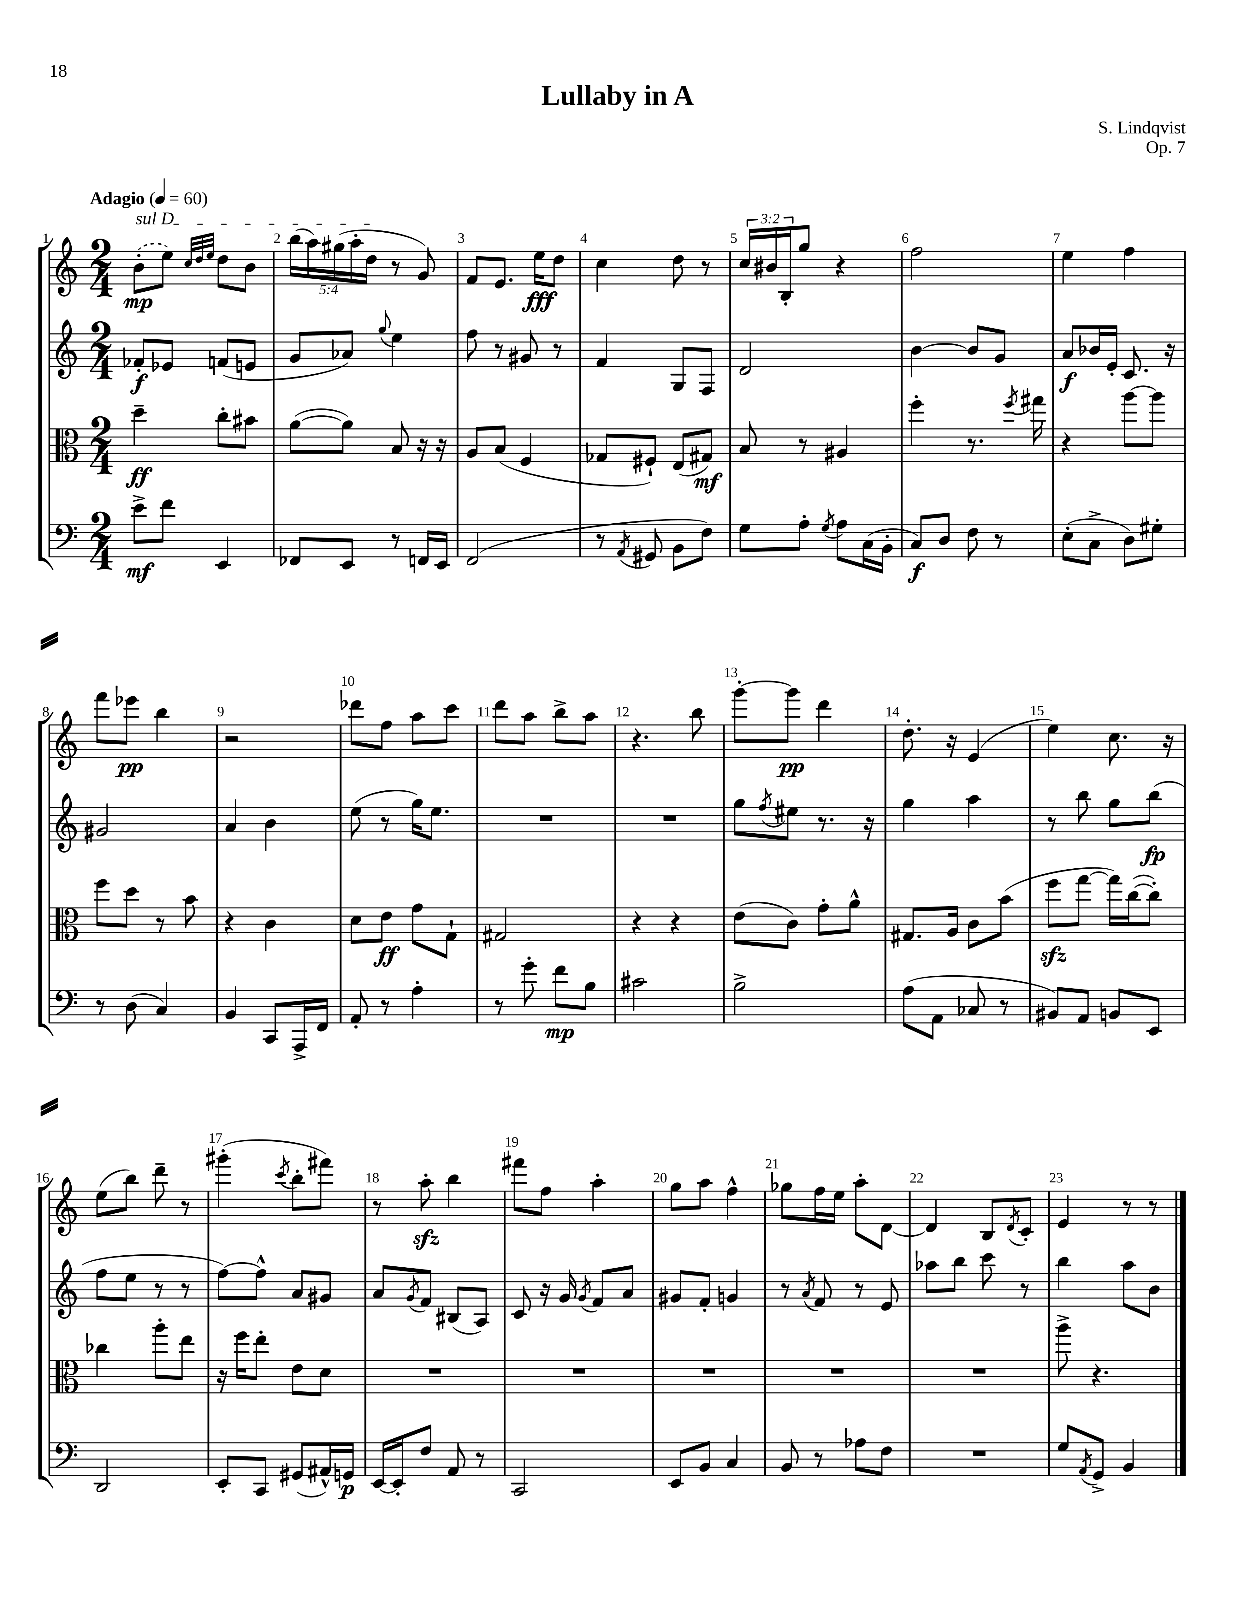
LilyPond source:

\header { title = "Lullaby in A" composer = "S. Lindqvist" opus = "Op. 7" }
<<
\new StaffGroup <<
\new Staff = "s0" {
    \clef treble \key c \major \numericTimeSignature \time 2/4 \override Staff.TupletNumber.text = #tuplet-number::calc-fraction-text \tempo "Adagio" 4 = 60
    \once \override TextSpanner.bound-details.left.text = \markup { \italic "sul D" } \once \slurDashed b'8-.\mp\startTextSpan( e''8) \grace { c''32 d''32 e''32 } d''8 b'8 |
    \tuplet 5/4 { b''16( a''16) gis''16( a''16-. d''16\stopTextSpan } r8 g'8) |
    f'8 e'8. e''16\fff d''8 |
    c''4 d''8 r8 |
    \tuplet 3/2 { c''16 bis'16 b16-. } g''8 r4 |
    f''2 |
    e''4 f''4 |
    f'''8 ees'''8\pp b''4 |
    r2 |
    des'''8 f''8 a''8 c'''8 |
    d'''8 a''8 b''8-> a''8 |
    r4. b''8 |
    g'''8~-. g'''8\pp d'''4 |
    d''8.-. r16 e'4( |
    e''4) c''8. r16 |
    e''8( b''8) d'''8-- r8 |
    gis'''4-.( \acciaccatura { c'''8 } b''8-. fis'''8) |
    r8 a''8-.\sfz b''4 |
    fis'''8 f''8 a''4-. |
    g''8 a''8 f''4-^ |
    ges''8 f''16 e''16 a''8-. d'8~ |
    d'4 b8 \acciaccatura { d'8 } c'8-. |
    e'4 r8 r8 \bar "|." |
}
\new Staff = "s1" {
    \clef treble \key c \major \numericTimeSignature \time 2/4
    fes'8-.\f ees'8 f'8( e'8 |
    g'8 aes'8) \appoggiatura { g''8 } e''4 |
    f''8 r8 gis'8 r8 |
    f'4 g8 f8 |
    d'2 |
    b'4~ b'8 g'8 |
    a'8\f bes'16 e'16-. c'8. r16 |
    gis'2 |
    a'4 b'4 |
    e''8( r8 g''16) e''8. |
    R2 |
    R2 |
    g''8 \acciaccatura { f''8 } eis''8 r8. r16 |
    g''4 a''4 |
    r8 b''8 g''8 b''8\fp( |
    f''8 e''8 r8 r8 |
    f''8~) f''8-^ a'8 gis'8 |
    a'8 \acciaccatura { g'8 } f'8 bis8( a8) |
    c'8 r16 g'16 \acciaccatura { g'8 } f'8 a'8 |
    gis'8 f'8-. g'4 |
    r8 \acciaccatura { a'8 } f'8 r8 e'8 |
    aes''8 b''8 c'''8 r8 |
    b''4 a''8 b'8 \bar "|." |
}
\new Staff = "s2" {
    \clef alto \key c \major \numericTimeSignature \time 2/4
    d''4--\ff c''8-. bis'8 |
    a'8~( a'8) b8 r16 r16 |
    a8 b8( f4 |
    ges8 fis8-!) e8( gis8\mf) |
    b8 r8 ais4 |
    f''4-. r8. \acciaccatura { f''8 } gis''16 |
    r4 a''8~ a''8 |
    f''8 d''8 r8 b'8 |
    r4 c'4 |
    d'8 e'8\ff g'8 g8-! |
    gis2 |
    r4 r4 |
    e'8( c'8) g'8-. a'8-^ |
    gis8. a16 c'8 b'8( |
    f''8\sfz g''8~ g''16) c''16~( c''8-.) |
    ces''4 a''8-. e''8 |
    r16 f''16 e''8-. e'8 d'8 |
    R2 |
    R2 |
    R2 |
    R2 |
    R2 |
    a''8-> r4. \bar "|." |
}
\new Staff = "s3" {
    \clef bass \key c \major \numericTimeSignature \time 2/4
    e'8->\mf f'8 e,4 |
    fes,8 e,8 r8 f,16 e,16 |
    f,2( |
    r8 \acciaccatura { a,8 } gis,8 b,8 f8) |
    g8 a8-. \acciaccatura { g8 } a8 c16( b,16-. |
    c8\f) d8 f8 r8 |
    e8-.( c8-> d8) gis8-. |
    r8 d8( c4) |
    b,4 c,8 a,,16-> f,16 |
    a,8-. r8 a4-. |
    r8 g'8-. f'8\mp b8 |
    cis'2 |
    b2-> |
    a8( a,8 ces8 r8 |
    bis,8) a,8 b,8 e,8 |
    d,2 |
    e,8-. c,8 gis,8( ais,16-^) g,16\p |
    e,16~ e,16-. f8 a,8 r8 |
    c,2 |
    e,8 b,8 c4 |
    b,8 r8 aes8 f8 |
    R2 |
    g8 \acciaccatura { a,8 } g,8-> b,4 \bar "|." |
}
>>
>>
\layout { \context { \Score \override BarNumber.break-visibility = ##(#f #t #t) barNumberVisibility = #all-bar-numbers-visible } }
